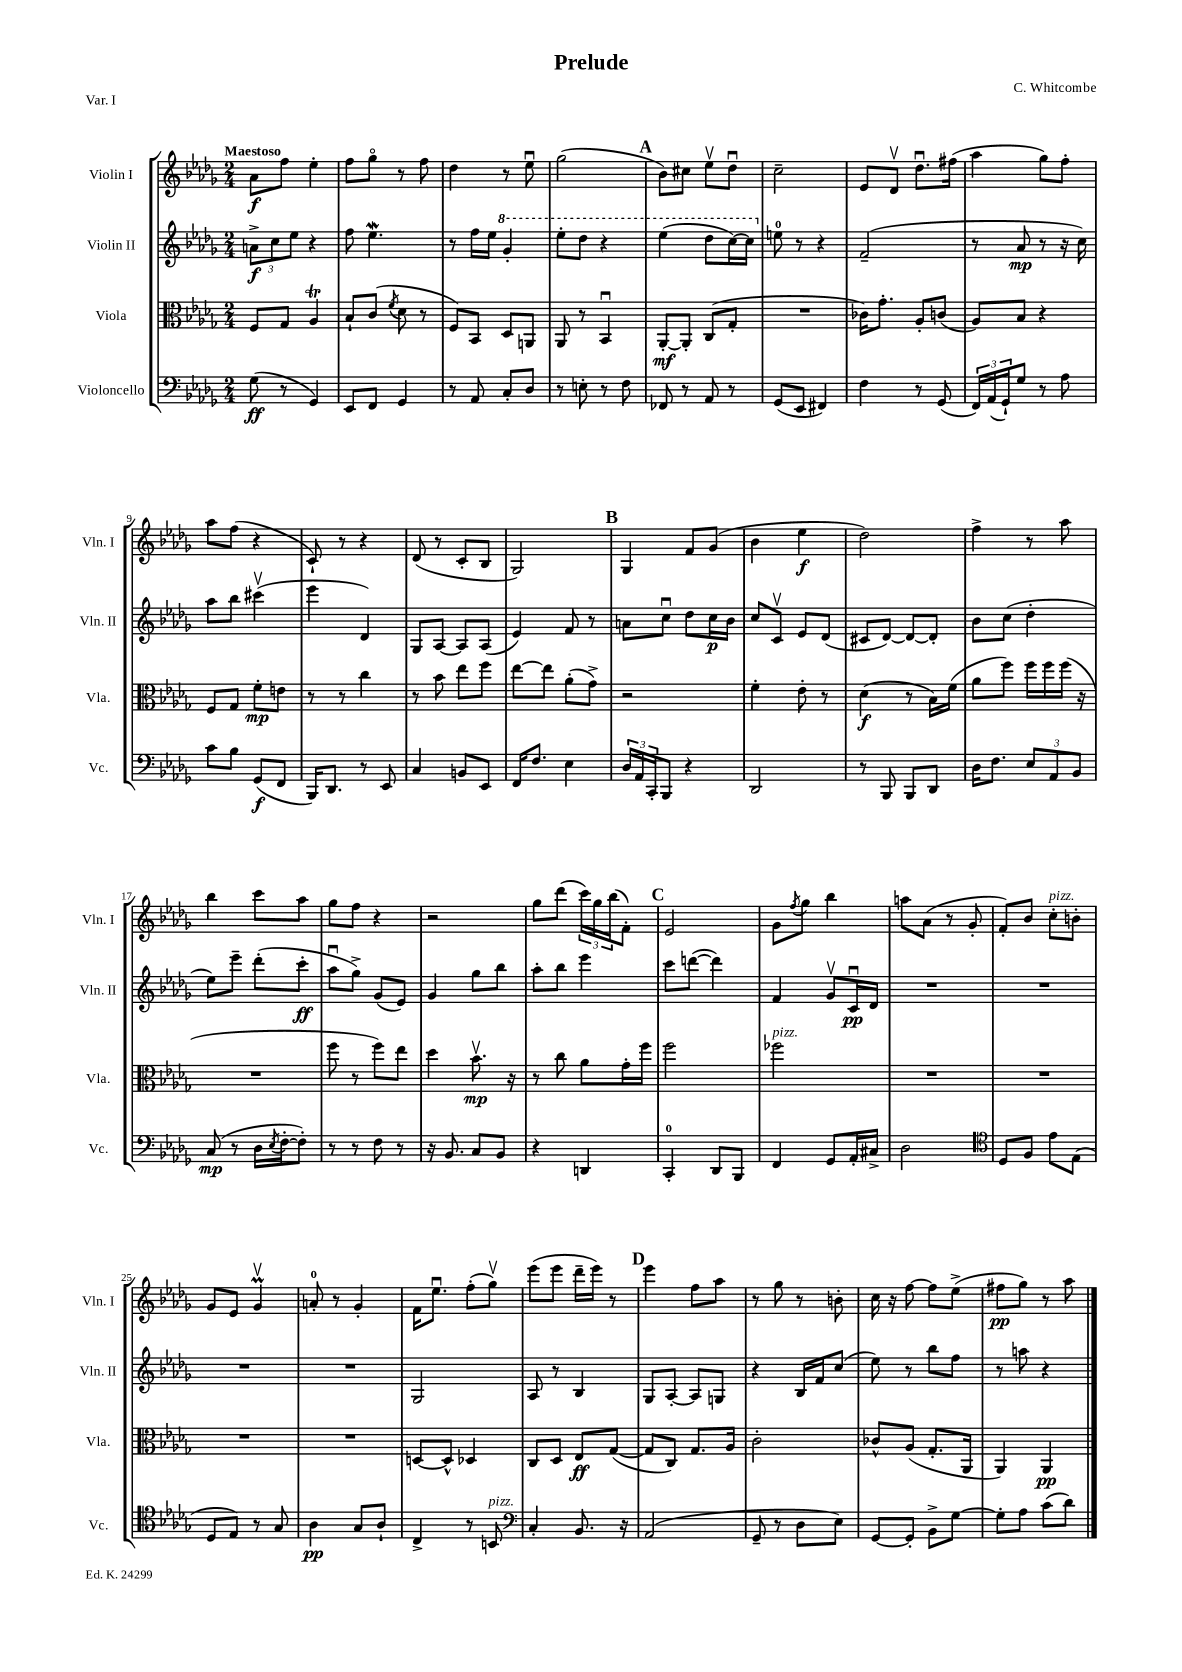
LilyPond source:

\header { title = "Prelude" composer = "C. Whitcombe" piece = "Var. I" }
<<
\new StaffGroup <<
\new Staff = "s0" \with { instrumentName = "Violin I" shortInstrumentName = "Vln. I" } {
    \clef treble \key des \major \numericTimeSignature \time 2/4 \tempo "Maestoso"
    aes'8\f f''8 ees''4-. |
    f''8 ges''8\flageolet r8 f''8 |
    des''4 r8 ees''8\downbow |
    ges''2( |
    \mark \markup { \bold "A" } bes'8) cis''8 ees''8\upbow des''8\downbow |
    c''2-- |
    ees'8 des'8\upbow des''8.\downbow fis''16( |
    aes''4 ges''8) f''8-. |
    aes''8 f''8( r4 |
    c'8-!) r8 r4 |
    des'8( r8 c'8-. bes8 |
    ges2) |
    \mark \markup { \bold "B" } ges4 f'8 ges'8( |
    bes'4 ees''4\f |
    des''2) |
    f''4-> r8 aes''8 |
    bes''4 c'''8 aes''8 |
    ges''8 f''8 r4 |
    r2 |
    ges''8 des'''8( \tuplet 3/2 { c'''16) ges''16 bes''16( } f'8-.) |
    \mark \markup { \bold "C" } ees'2 |
    ges'8 \acciaccatura { f''8 } ges''8 bes''4 |
    a''8 aes'8( r8 ges'8-. |
    f'8-.) bes'8 c''8-.^\markup { \italic "pizz." } b'8-. |
    ges'8 ees'8 ges'4\upbow\prall |
    a'8-0-. r8 ges'4-. |
    f'16 ees''8.\downbow f''8-.( ges''8\upbow) |
    ees'''8( ees'''8 des'''16-- ees'''16) r8 |
    \mark \markup { \bold "D" } ees'''4 f''8 aes''8 |
    r8 ges''8 r8 b'8-. |
    c''16 r16 f''8~ f''8 ees''8->( |
    fis''8\pp ges''8) r8 aes''8 \bar "|." |
}
\new Staff = "s1" \with { instrumentName = "Violin II" shortInstrumentName = "Vln. II" } {
    \clef treble \key des \major \numericTimeSignature \time 2/4
    \tuplet 3/2 { a'8->\f c''8 ees''8 } r4 |
    f''8 ees''4.\mordent |
    r8 f''16 ees''16 \ottava #1 ges''4-. |
    ees'''8-. des'''8 r4 |
    \mark \markup { \bold "A" } ees'''4( des'''8 c'''16~) c'''16 \ottava #0 |
    e''8-0 r8 r4 |
    f'2--( |
    r8 aes'8\mp r8 r16 c''16) |
    aes''8 bes''8 cis'''4\upbow( |
    ees'''4 des'4) |
    ges8 aes8~ aes8 aes8( |
    ees'4) f'8 r8 |
    \mark \markup { \bold "B" } a'8 c''8\downbow des''8 c''16\p bes'16 |
    c''8 c'8\upbow ees'8 des'8( |
    cis'8 des'8~) des'8~ des'8-. |
    bes'8 c''8( des''4-. |
    ees''8) ees'''8-- des'''8-.( c'''8-.\ff |
    aes''8\downbow ges''8->) ges'8( ees'8) |
    ges'4 ges''8 bes''8 |
    aes''8-. bes''8 ees'''4 |
    \mark \markup { \bold "C" } c'''8 d'''8~( d'''4) |
    f'4 ges'8\upbow c'16\downbow\pp des'16 |
    R2 |
    R2 |
    R2 |
    R2 |
    ges2 |
    aes8 r8 bes4 |
    \mark \markup { \bold "D" } ges8 aes8~-. aes8 g8 |
    r4 bes16 f'16 c''8( |
    ees''8) r8 bes''8 f''8 |
    r8 a''8 r4 \bar "|." |
}
\new Staff = "s2" \with { instrumentName = "Viola" shortInstrumentName = "Vla." } {
    \clef alto \key des \major \numericTimeSignature \time 2/4
    f8 ges8 aes4\trill |
    bes8-! c'8( \acciaccatura { f'8 } des'8 r8 |
    f8) bes,8 des8 a,8 |
    aes,8 r8 bes,4\downbow |
    \mark \markup { \bold "A" } aes,8~-.\mf aes,8-. c8( ges8-. |
    R2 |
    ces'16) ges'8.-. aes8-. c'8( |
    aes8) bes8 r4 |
    f8 ges8 f'8-.\mp e'8 |
    r8 r8 c''4 |
    r8 bes'8 ees''8 f''8 |
    ees''8~ ees''8 aes'8-.( ges'8->) |
    \mark \markup { \bold "B" } r2 |
    f'4-. ees'8-. r8 |
    des'4\f( r8 bes16) f'16( |
    aes'8 f''8) f''16 f''16 f''16( r16 |
    R2 |
    f''8 r8 f''8) ees''8 |
    des''4 bes'8.\upbow\mp r16 |
    r8 c''8 aes'8 ges'16-. f''16 |
    \mark \markup { \bold "C" } f''2 |
    fes''2^\markup { \italic "pizz." } |
    R2 |
    R2 |
    R2 |
    R2 |
    d8~ d8-^ des4 |
    c8 des8 ees8\ff ges8~( |
    \mark \markup { \bold "D" } ges8 c8) ges8. aes16 |
    c'2-. |
    ces'8-^ aes8( ges8.-. aes,16 |
    aes,4) aes,4\pp \bar "|." |
}
\new Staff = "s3" \with { instrumentName = "Violoncello" shortInstrumentName = "Vc." } {
    \clef bass \key des \major \numericTimeSignature \time 2/4
    ges8\ff( r8 ges,4) |
    ees,8 f,8 ges,4 |
    r8 aes,8 c8-. des8 |
    r8 e8-. r8 f8 |
    \mark \markup { \bold "A" } fes,8 r8 aes,8 r8 |
    ges,8( ees,8 fis,4) |
    f4 r8 ges,8( |
    \tuplet 3/2 { f,16) aes,16( ges,16-!) } ges8 r8 aes8 |
    c'8 bes8 ges,8\f( f,8 |
    bes,,16) des,8. r8 ees,8 |
    c4 b,8 ees,8 |
    f,16 f8. ees4 |
    \mark \markup { \bold "B" } \tuplet 3/2 { des16 aes,16 c,16-. } bes,,8 r4 |
    des,2 |
    r8 bes,,8 bes,,8 des,8 |
    des16 f8. \tuplet 3/2 { ees8 aes,8 bes,8 } |
    c8\mp( r8 des16 \acciaccatura { ees8 } f16~-. f8-.) |
    r8 r8 f8 r8 |
    r16 bes,8. c8 bes,8 |
    r4 d,4 |
    \mark \markup { \bold "C" } c,4-0-. des,8 bes,,8 |
    f,4 ges,8 aes,16-. cis16-> |
    des2 |
    \clef tenor des8 f8 ees'8 ees8( |
    des8 ees8) r8 ges8 |
    aes4\pp ges8 aes8-! |
    c4-> r8 b,8^\markup { \italic "pizz." } |
    \clef bass c4-. bes,8. r16 |
    \mark \markup { \bold "D" } aes,2( |
    ges,8-- r8 des8 ees8) |
    ges,8~ ges,8-. bes,8-> ges8~ |
    ges8-. aes8 c'8( des'8) \bar "|." |
}
>>
>>
